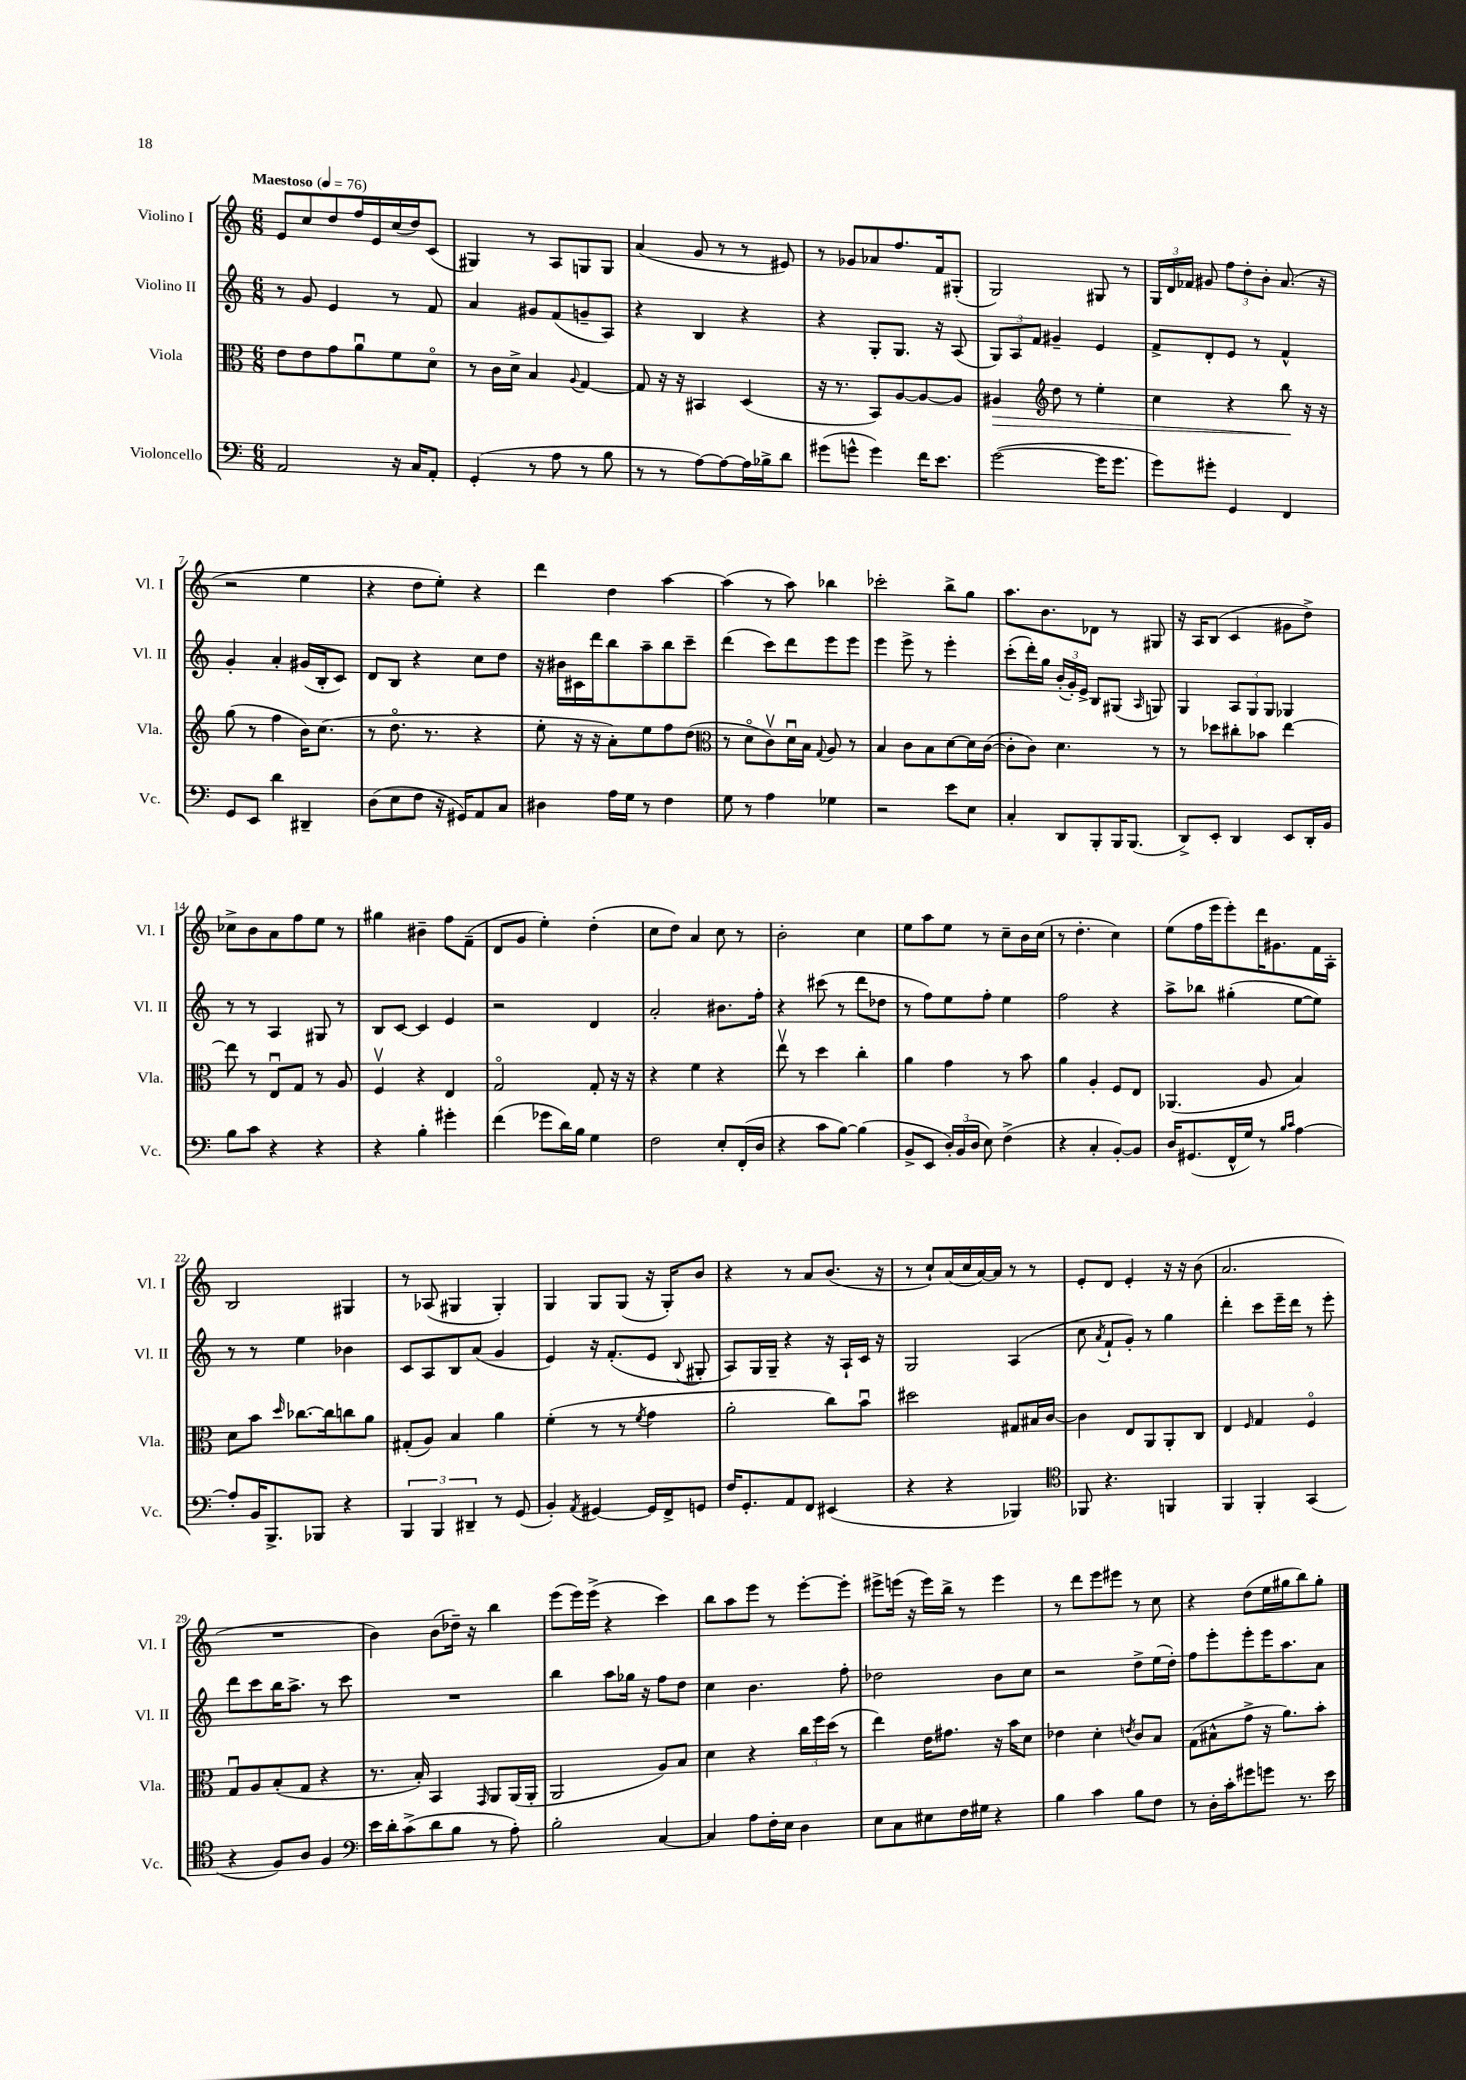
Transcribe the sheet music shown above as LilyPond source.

<<
\new StaffGroup <<
\new Staff = "s0" \with { instrumentName = "Violino I" shortInstrumentName = "Vl. I" } {
    \clef treble \key c \major \numericTimeSignature \time 6/8 \tempo "Maestoso" 4 = 76
    \autoBeamOff e'8[ c''8 d''8 f''16 e'16 c''16( d''16) c'8]( |
    gis4) r8 a8[ g8 g8] |
    a'4( g'8 r8 r8 eis'8) |
    r8 ges'8[ aes'8 f''8. f'16 gis8]-.( |
    g2) gis8 r8 |
    \tuplet 3/2 { g16[ d'16 fes'16] } gis'8 \tuplet 3/2 { f''8[ d''8-. b'8]-. } a'8.( r16 |
    r2 e''4 |
    r4 d''8[ e''8]-.) r4 |
    d'''4 d''4 a''4~ |
    a''4( r8 a''8) bes''4 |
    ces'''2-. b''8[-> g''8] |
    a''8.[ b'8. des'8] r8 gis8 |
    r16 a16[ b8]( c'4 gis'8[ d''8]->) |
    ces''8[-> b'8 a'8 f''8 e''8] r8 |
    gis''4 bis'4-- f''8[ f'8]--( |
    d'8[ g'8] e''4-.) d''4-.( |
    c''8[ d''8]) a'4 c''8 r8 |
    b'2-. c''4 |
    e''8[ a''8 e''8] r8 c''8[-- b'16 c''16]( |
    r8 d''4.-. c''4) |
    e''8[( f''16 e'''16 e'''8-.) d'''16 gis'8. f'16 a16]-. |
    b2 gis4 |
    r8 aes8( gis4 gis4-.) |
    g4 g8[ g8]( r16 g16[-.) b'8] |
    r4 r8 a'8[ b'8.]( r16 |
    r8 c''8[-!) a'16( c''16 a'16~) a'16] r8 r8 |
    e'8[-. d'8] e'4-. r16 r16 b'8( |
    a'2. |
    R2. |
    b'4) b'8[( des''16]--) r16 b''4 |
    e'''8[( e'''16) e'''16]->( r4 c'''4) |
    b''8[ a''8 e'''8] r8 e'''8[~-. e'''8]-. |
    eis'''8[-> e'''16]( r16 e'''16[) b''16]-> r8 e'''4 |
    r8 d'''8[ e'''8 eis'''8] r8 c''8 |
    r4 d''8[( e''16 gis''16 b''8) gis''8]-. \bar "|." |
}
\new Staff = "s1" \with { instrumentName = "Violino II" shortInstrumentName = "Vl. II" } {
    \clef treble \key c \major \numericTimeSignature \time 6/8
    \autoBeamOff r8 g'8 e'4 r8 f'8 |
    a'4 gis'8[ f'8( g'8-- a8]) |
    r4 b4 r4 |
    r4 g8[-. g8.] r16 a8( |
    \tuplet 3/2 { g8[) a8 f'8] } gis'4-- e'4 |
    f'8[-> d'8-. e'8] r8 f'4-^ |
    g'4-. a'4-. gis'16[( b16-. c'8]) |
    d'8[ b8] r4 c''8[ d''8] |
    r16 bis'16[ cis'16 d'''16 b''8 a''8-- b''8 c'''8]-- |
    d'''4( c'''8[) d'''8 e'''8 e'''8] |
    e'''4 e'''8-> r8 e'''4-. |
    c'''8[-.( d'''16-.) g''16] \tuplet 3/2 { b'16[-.( g'16-.) e'16]-> } b8[ gis8]( \grace { a16 } g8) |
    g4 \tuplet 3/2 { a8[ g8 g8] } ges4 |
    r8 r8 a4 gis8 r8 |
    b8[ c'8]~ c'4 e'4 |
    r2 d'4 |
    a'2-. bis'8.[ f''16]-. |
    r4 cis'''8( r8 d'''8[ des''8] |
    r8 f''8[) e''8 f''8]-. e''4 |
    f''2 r4 |
    a''8[-> bes''8] gis''4-.( e''8[~ e''8]) |
    r8 r8 e''4 bes'4 |
    c'8[ a8 b8 a'8]( g'4 |
    e'4) r16 f'8.[-.( e'8] \appoggiatura { b8 } gis8-. |
    a8[) g16 g16]-- r4 r16 a16[-! c'16] r16 |
    g2 a4( |
    c''8 \acciaccatura { a'8 } f'8[-! g'8]-.) r8 g''4 |
    d'''4-. c'''8[ e'''16-- d'''16] r8 e'''8-. |
    d'''8[ c'''8 b''16 a''8.]-> r8 c'''8 |
    R2. |
    b''4 a''8[ ges''16] r16 f''8[ d''8] |
    c''4 b'4. f''8-. |
    des''2 b'8[ c''8] |
    r2 d''8[-> e''16( d''16]-.) |
    f''8[ e'''8-. e'''8-. e'''16 a''8. a'8] \bar "|." |
}
\new Staff = "s2" \with { instrumentName = "Viola" shortInstrumentName = "Vla." } {
    \clef alto \key c \major \numericTimeSignature \time 6/8
    \autoBeamOff e'8[ e'8 g'8 a'8\downbow f'8 d'8]\flageolet |
    r8 c'16[ d'16]-> b4 \appoggiatura { a8 } g4~ |
    g8 r16 r16 bis,4 d4( |
    r16 r8. b,8[) a8~ a8~ a8] |
    ais4\> \clef treble d''8 r8 e''4-. |
    c''4 r4 b''8\! r16 r16 |
    g''8( r8 f''4 b'16[) c''8.]( |
    r8 d''8.\flageolet r8. r4 |
    e''8-. r16 r16 a'8[-.) e''8 f''8 d''8]( |
    \clef alto r8 d'8[\flageolet c'8\upbow) d'16\downbow b16] \appoggiatura { g8 } a8 r8 |
    b4 c'8[ b8 d'8~ d'16 c'16]~( |
    c'8[-. c'8]) d'4. r8 |
    r8 des''8[ cis''8-. bes'8] e''4~ |
    e''8 r8 e8[\downbow g8] r8 a8 |
    f4\upbow r4 e4 |
    g2\flageolet g8-. r16 r16 |
    r4 f'4 r4 |
    e''8\upbow r8 d''4 c''4-. |
    a'4 g'4 r8 b'8 |
    a'4 a4-. f8[ e8] |
    aes,4.( a8 b4) |
    d'8[ b'8] \grace { d''16 } ces''8.[~ ces''16 c''8 a'8] |
    gis8[-.( a8]) b4 a'4 |
    f'4-.( r8 r8 \acciaccatura { f'8 } g'4 |
    a'2-. c''8[) b'8]\downbow |
    dis''2 gis8[ bis16 c'16]~ |
    c'4 e8[ a,8 a,8-. c8] |
    e4 \grace { f16 } g4 f4\flageolet |
    g8[\downbow a8 b8-.( g8] r4 |
    r8. b16-.) b,4 \grace { g,16 } a,8[ a,16( a,16]-. |
    a,2 a8[) b8] |
    d'4 r4 \tuplet 3/2 { c''16[ f''16 d''16]( } r8 |
    e''4) e'16[ gis'8.] r16 b'16[ d'8] |
    ees'4 d'4-. \acciaccatura { e'8 } c'8[ b8] |
    g8[( bis8-^ g'8]-> r16 a'8.[) b'8]-. \bar "|." |
}
\new Staff = "s3" \with { instrumentName = "Violoncello" shortInstrumentName = "Vc." } {
    \clef bass \key c \major \numericTimeSignature \time 6/8
    \autoBeamOff a,2 r16 c16[ a,8]-. |
    g,4-.( r8 a8 r8 b8 |
    r8 r8 a8[~) a8~ a16 bes16-> d'8] |
    gis'8[( g'8]-^ g'4) f'16[ e'8.] |
    g'2~( g'16[ g'8.] |
    g'8[) gis'8]-. g,4 f,4 |
    g,8[ e,8] d'4 dis,4-- |
    d8[( e8 f8] r16 gis,16[) a,8 c8] |
    dis4 a16[ g16] r8 f4 |
    g8 r8 a4 ges4 |
    r2 e'8[ e8] |
    c4-. d,8[ b,,8-. b,,16 b,,8.]( |
    d,8[->) e,8]-. d,4 e,8[ d,16-. b,16] |
    b8[ c'8] r4 r4 |
    r4 b4-. gis'4-. |
    f'4( ges'8[ d'16) b16] g4 |
    f2 e8[-. f,16-.( d16] |
    r4 c'8[ b8]~) b4( |
    b,8[-> e,8] \tuplet 3/2 { d16[-.) b,16( d16] } e8) f4->( |
    r4 c4-. b,8[~-.) b,8] |
    d16[ gis,8.( f,16-^ g16]) r8 \grace { b16[ c'16] } a4~ |
    a8[-. b,16 b,,8.-> bes,,8] r4 |
    \tuplet 3/2 { b,,4 b,,4 dis,4-- } r8 g,8( |
    b,4-.) \acciaccatura { a,8 } gis,4~ gis,16[ f,16-> g,8] |
    f16[ g,8.-. a,8 f,8] eis,4( |
    r4 r4 bes,,4) |
    \clef tenor fes,8 r4. f,4 |
    f,4 f,4-. g,4( |
    r4 f8[) a8] f4 |
    \clef bass e'16[ d'16-. c'8->( d'8 b8] r8 a8-.) |
    b2-. c4~ |
    c4 a8[ f16-. e16] d4 |
    e8[ c8 eis8 f16 gis16] r4 |
    b4 c'4 b8[ f8] |
    r8 d16[-. c'16-. gis'8 g'8] r8. e'16 \bar "|." |
}
>>
>>
